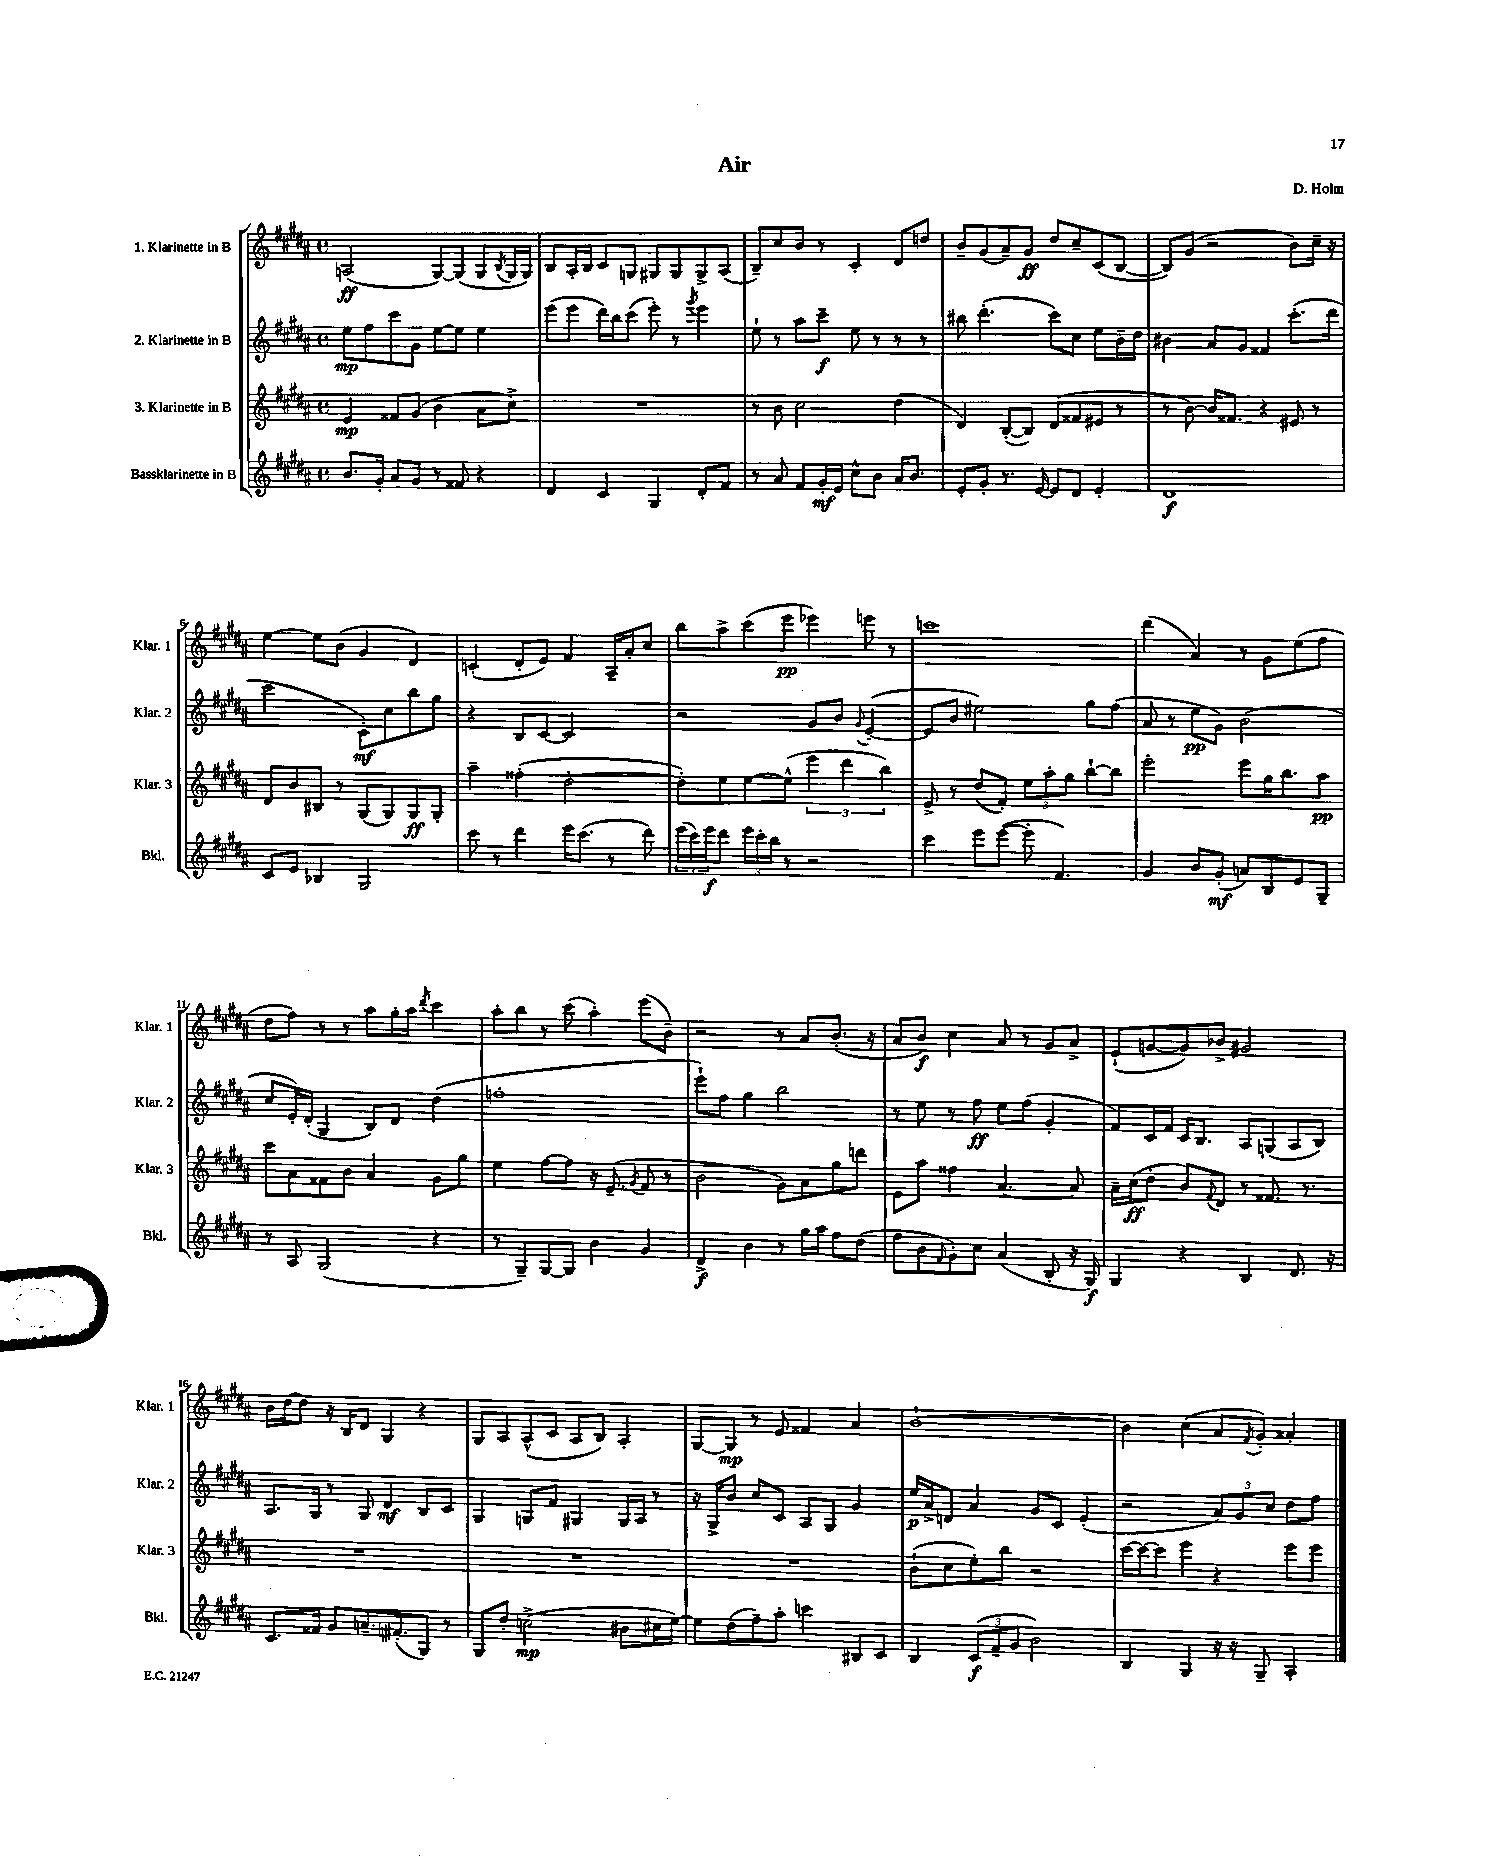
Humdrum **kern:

**kern	**kern	**kern	**kern
*staff4	*staff3	*staff2	*staff1
*clefG2	*clefG2	*clefG2	*clefG2
*k[f#c#g#d#a#]	*k[f#c#g#d#a#]	*k[f#c#g#d#a#]	*k[f#c#g#d#a#]
*M4/4	*M4/4	*M4/4	*M4/4
*met(c)	*met(c)	*met(c)	*met(c)
8.b	4e	8ee	(2A
.	.	8ff#	.
16g#'	.	.	.
8a#	8f##	8ccc#	.
8g#	(8g#	8g#	.
8r	4b	[8ee	[8G#)
8f##	.	8ee]	(8G#]
4r	8a#	4ee	8G#
.	.	.	8qB
.	8cc#^)	.	16G#
.	.	.	16G#)
=	=	=	=
4d#	1r	(8eee	8B
.	.	8eee	16A#'
.	.	.	16B
4c#	.	16ddd#)	8c#
.	.	16bb	.
.	.	(8ccc#	8G
4G#	.	8eee')	8G#
.	.	8r	8G#
.	.	8qggg#	.
8d#'	.	4eee	8G#^
8f#	.	.	(8A#
=	=	=	=
8r	8r	8ee`	8B~)
8a#	8b	8r	8cc#
8f#	2cc#	8aa#	8b
16g#'	.	8ccc#~	8r
16e	.	.	.
8cc#^^	.	8ee	4c#'
8b	.	8r	.
16a#	(4dd#	8r	8d#
8.b	.	.	.
.	.	8r	8dd
=	=	=	=
8e'	4d#)	8bb#	8b~
8g#'	.	(4.ddd#'	(8g#
8.r	([8B'	.	8a#~)
.	8B])	.	8g#
[16e	.	.	.
8e]	(8d#	8ccc#)	8dd#
8d#	8f##	8cc#	8cc#~
4e'	8e#	8ee	(8c#
.	8r	16b~	[8B
.	.	16dd#	.
=	=	=	=
1d#	8r	4b#	8B])
.	[8b)	.	(8g#
.	16b]	8a#	2r
.	8.f##	.	.
.	.	8g#	.
.	4r	4f##	.
.	8e#	(8.ccc#'	8b)
.	8r	.	16cc#~
.	.	16ddd#	16r
=	=	=	=
8c#	8d#	2ccc#	[4ee
8e	8b	.	.
4B-	8B#	.	8ee]
.	8r	.	(8b
2G#	(8G#	8c#')	4g#
.	8G#)	8cc#	.
.	8G#	8bb	4d#)
.	8G#'	8gg#	.
=	=	=	=
8ccc#	4aa#~	4r	(4c'
8r	.	.	.
4ddd#	(4ff##'	8B	8d#'
.	.	[8c#	8e)
16eee	[2dd#'	2c#]	4f#
(8.ccc#	.	.	.
8r	.	.	16A#~
.	.	.	16a#'
8ddd#)	.	.	8cc#
=	=	=	=
(24eee	8dd#'])	2r	8bb
24ccc#)	.	.	.
24eee	.	.	.
8ddd#	8ee	.	8aa#^
24eee	[8ee	.	(8ccc#
24ccc#'	.	.	.
24bb	.	.	.
8r	(8ee^^]	.	8eee
2r	6eee	8g#	4eee-)
.	.	8b	.
.	6ddd#	.	.
.	.	8qqg#	.
.	.	([4e'	8eee
.	6bb)	.	.
.	.	.	8r
=	=	=	=
4ccc#	8e^	8e]	1ccc
.	8r	8b	.
8eee	(8dd#	2ee#)	.
([8eee	8f#')	.	.
8eee']	12ee	.	.
.	12aa#'	.	.
4.f#)	.	.	.
.	12gg#	.	.
.	[8bb`	8gg#	.
.	8bb]	(8ff#	.
=	=	=	=
4g#	2eee'	8a#	(4ddd#
.	.	8r	.
8b	.	8ee	4a#)
(8g#'	.	8g#)	.
8a)	8eee	(2b	8r
8B	16gg#	.	8g#
.	8.bb	.	.
8e	.	.	(8ee
8G#~	8aa#	.	8ff#
=	=	=	=
8r	8ccc#	8cc#	8dd#
8A#	8a#	16e')	8ff#)
.	.	(16d#'	.
(2G#	8f##	4G#	8r
.	8b	.	8r
.	4a#	8B)	8aa#
.	.	8d#	16gg#'
.	.	.	16aa#
.	.	.	8qddd#
4r	8g#	(4dd#	4ccc#
.	8gg#	.	.
=	=	=	=
8r	4ee	1ff'	8aa#'
8G#~)	.	.	8bb
[8G#	[8ff#	.	8r
8G#]	8ff#]	.	(8ccc#
4b	16r	.	4aa#')
.	(8.e~	.	.
.	8qg#	.	.
4g#	8f#	.	(8eee
.	8r	.	8b~)
=	=	=	=
4d#^	2b	8eee`)	2r
.	.	8ff#	.
4b	.	4gg#	.
8r	8g#)	2bb	8r
16gg#	8a#	.	8a#
16aa#	.	.	.
8ff#	8gg#	.	(8.b'
(8dd#	8ddd	.	.
.	.	.	16r
=	=	=	=
8ff#	8e	8r	8a#
8b	8aa#	8ee	8b)
16qqf#	.	.	.
8g#')	4ff##	8r	4cc#
8cc#	.	8ff#	.
(4a#	[4.a#	8ee	8a#
.	.	(8ff#	8r
8B'	.	4g#'	8g#
16r	8a#]	.	8a#^
16G#)	.	.	.
=	=	=	=
4G#	16a#~	8f#)	(8e`
.	(16cc#	.	.
.	8dd#'	16c#	[8g
.	.	16f#	.
4r	8b)	16c#	8g])
.	.	8.B	.
.	8qqf#	.	.
.	8d#	.	8b-^
4B	8r	8A#	2g#
.	8.f##	(8G	.
8.d#	.	8A#	.
.	8.r	.	.
.	.	8B)	.
16r	.	.	.
=	=	=	=
8.c#	1r	8.A#	16b
.	.	.	[16dd#
.	.	.	8dd#]
16f##	.	16G#	.
8g#	.	8r	16r
.	.	.	16B
8.a~	.	8G#	8d#
.	.	4d#	4G#
(8.f#'	.	.	.
8G#)	.	8B	4r
8r	.	8c#	.
=	=	=	=
8G#	1r	4G#	8G#
8dd#'	.	.	8A#
(2cc^	.	8G	(8A#^^
.	.	8f#	8c#
.	.	4G#	8A#
.	.	.	8B)
8b#	.	16G#	4A#'
.	.	16A#	.
16cc#	.	8r	.
[16ee)	.	.	.
=	=	=	=
8ee]	1r	16r	[8G#
.	.	16G#^	.
(8dd#	.	8b	8G#]
8ff#~)	.	8cc#	8r
8aa#'	.	8c#	8e
4ccc	.	8A#	4f##
.	.	8G#	.
8B#	.	4g#	4a#
8c#	.	.	.
=	=	=	=
4B	(8b`	16ee	[1b`
.	.	16a#^	.
.	8cc#	8d	.
(12c#	8ee')	4a#	.
12f#~	.	.	.
.	8bb	.	.
12g#	.	.	.
2b)	2r	8g#	.
.	.	8c#	.
.	.	(4e'	.
=	=	=	=
4B	[16ccc#	2r	4b]
.	16ccc#_	.	.
.	8ccc#]	.	.
4G#	4eee	.	(4cc#
16r	4r	12a#)	8a#
16r	.	.	.
.	.	12g#	.
.	.	.	8qf#
8G#~	.	.	8g#')
.	.	12cc#	.
4A#'	8eee	8dd#	4a##'
.	8eee	8ff#	.
==	==	==	==
*-	*-	*-	*-
